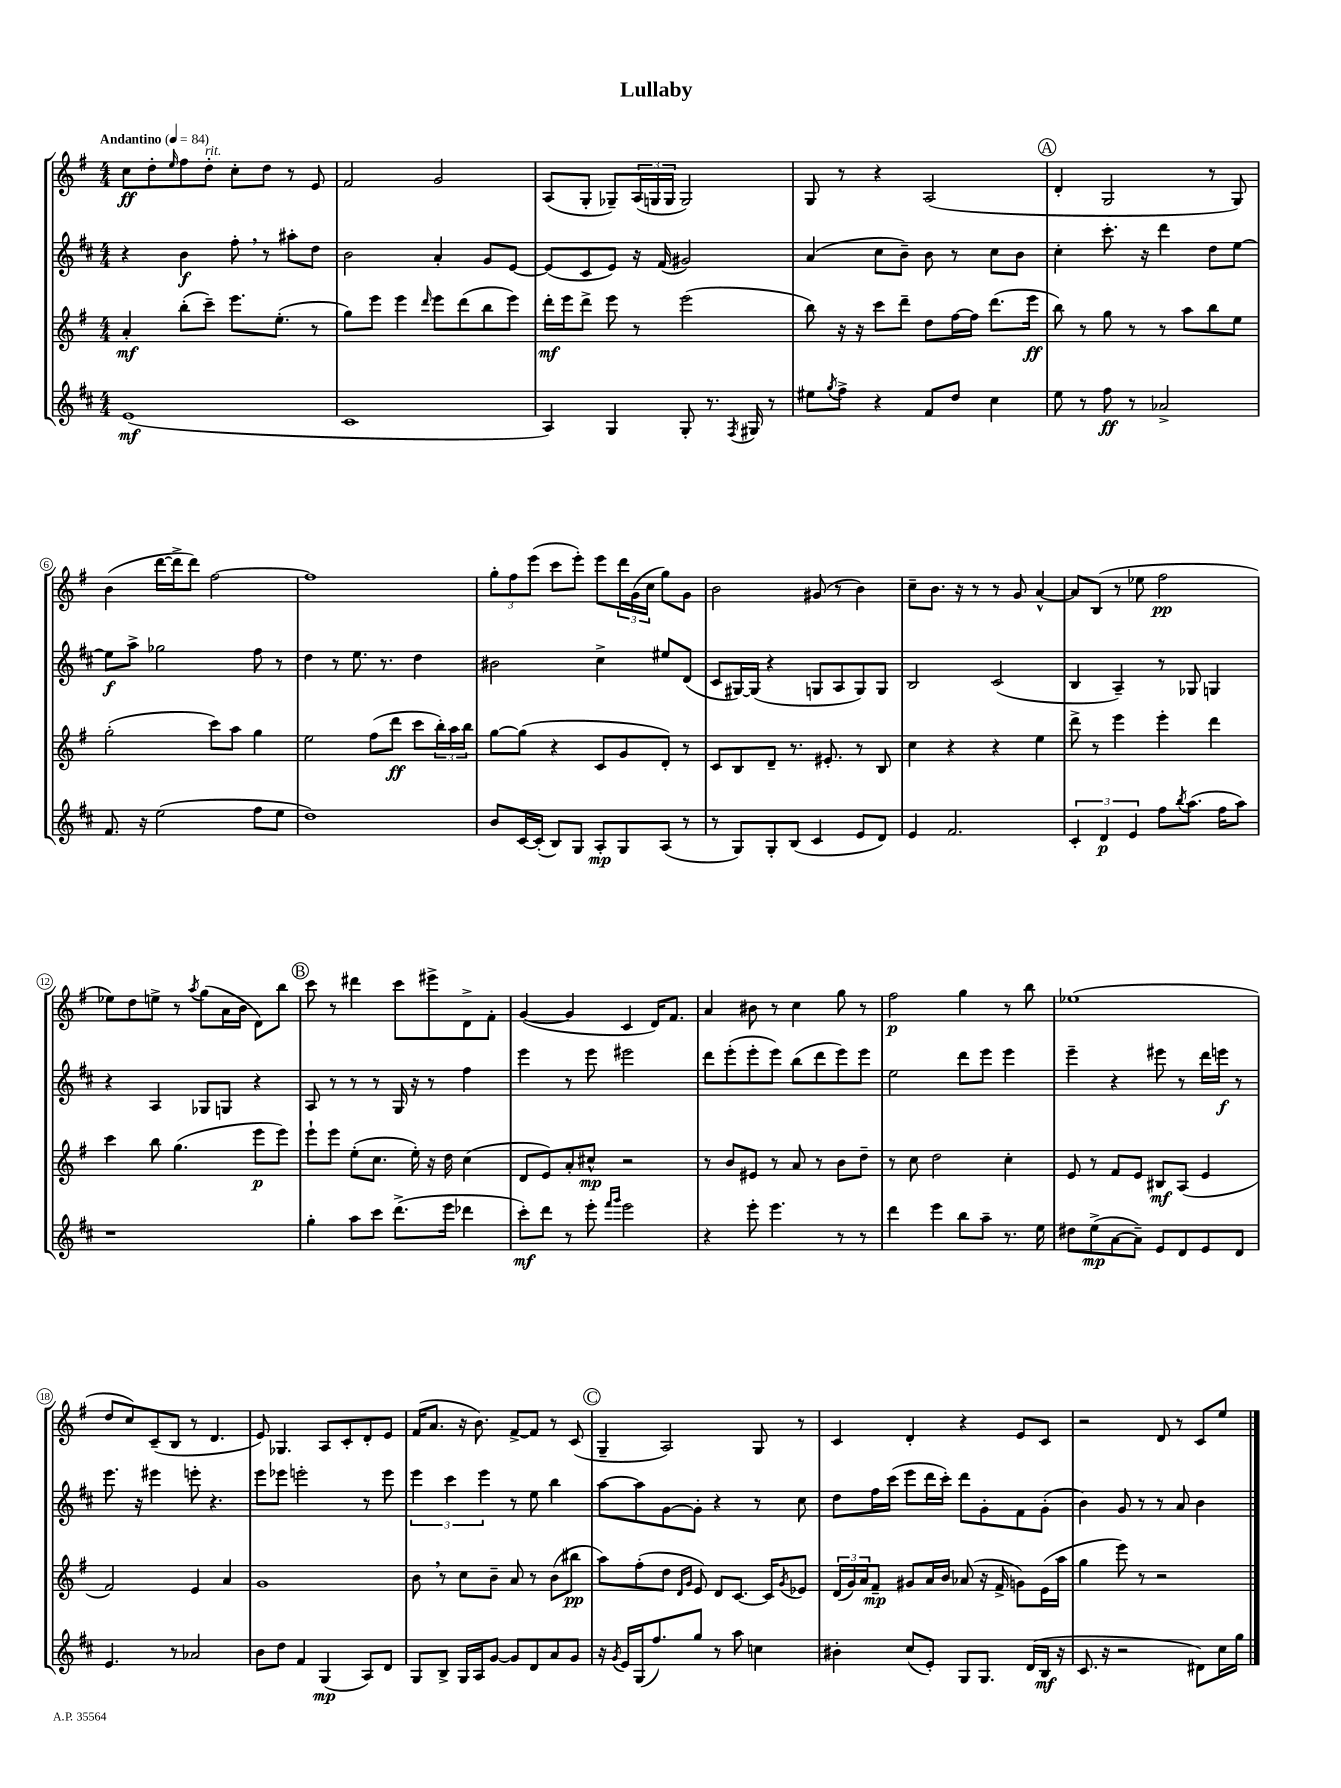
\header { title = "Lullaby" }
<<
\new StaffGroup <<
\new Staff = "s0" {
    \clef treble \key g \major \numericTimeSignature \time 4/4 \tempo "Andantino" 4 = 84
    c''8\ff d''8-. \grace { e''16 } fis''8 d''8-.^\markup { \italic "rit." } c''8-. d''8 r8 e'8 |
    fis'2 g'2 |
    a8( g8-. ges8--) \tuplet 3/2 { a16( g16 g16 } g2) |
    g8 r8 r4 a2( |
    \mark \markup { \circle "A" } d'4-. g2 r8 g8) |
    b'4( d'''16~ d'''16-> d'''8) fis''2~ |
    fis''1 |
    \tuplet 3/2 { g''8-. fis''8 e'''8( } c'''8 e'''8-.) e'''8 \tuplet 3/2 { d'''16 g'16( c''16 } g''8) g'8 |
    b'2 gis'8( r8 b'4) |
    c''8-- b'8. r16 r8 r8 g'8 a'4~-^ |
    a'8 b8( r8 ees''8 fis''2\pp |
    ees''8) d''8 e''8-> r8 \acciaccatura { a''8 } g''8( a'16 b'16 d'8) b''8 |
    \mark \markup { \circle "B" } c'''8 r8 dis'''4 c'''8 eis'''8-> d'8-> fis'8-. |
    g'4~( g'4 c'4 d'16) fis'8. |
    a'4 bis'8 r8 c''4 g''8 r8 |
    fis''2\p g''4 r8 b''8 |
    ees''1( |
    d''8 c''8) c'8--( b8 r8 d'4. |
    e'8) ges4. a8 c'8-. d'8-. e'8 |
    fis'16( a'8. r16 b'8.) fis'8~-> fis'8 r8 c'8( |
    \mark \markup { \circle "C" } g4-- a2) g8 r8 |
    c'4 d'4-. r4 e'8 c'8 |
    r2 d'8 r8 c'8 e''8 \bar "|." |
}
\new Staff = "s1" {
    \clef treble \key d \major \numericTimeSignature \time 4/4
    r4 b'4\f fis''8-. \breathe r8 ais''8-. d''8 |
    b'2 a'4-. g'8 e'8~ |
    e'8( cis'8 e'8) r16 fis'16( gis'2) |
    a'4( cis''8 b'8--) b'8 r8 cis''8 b'8 |
    \mark \markup { \circle "A" } cis''4-. cis'''8.-. r16 d'''4 d''8 e''8~ |
    e''8\f a''8-> ges''2 fis''8 r8 |
    d''4 r8 e''8. r8. d''4 |
    bis'2 cis''4-> eis''8 d'8( |
    cis'8 gis16~) gis16( r4 g8 a8 g8) g8 |
    b2 cis'2( |
    b4 a4--) r8 ges8 g4 |
    r4 a4 ges8 g8 r4 |
    \mark \markup { \circle "B" } a8 r8 r8 r8 g16 r16 r8 fis''4 |
    e'''4 r8 e'''8 eis'''2 |
    d'''8 e'''8-.( e'''8-. e'''8) b''8( d'''8 e'''8) e'''8 |
    e''2 d'''8 e'''8 e'''4 |
    e'''4-- r4 eis'''8 r8 d'''16 e'''16\f r8 |
    e'''8. r16 eis'''4 e'''8-. r4. |
    e'''8 ees'''8 e'''2-. r8 e'''8 |
    \tuplet 3/2 { e'''4 cis'''4 e'''4 } r8 e''8 b''4 |
    \mark \markup { \circle "C" } a''8~ a''8 g'8~ g'8-. r4 r8 cis''8 |
    d''8 fis''16 cis'''16( e'''8 d'''16 cis'''16-.) d'''8 g'8-. fis'8 g'8-.( |
    b'4) g'8 r8 r8 a'8 b'4 \bar "|." |
}
\new Staff = "s2" {
    \clef treble \key g \major \numericTimeSignature \time 4/4
    a'4-.\mf b''8-.( c'''8--) e'''8. e''8.-.( r8 |
    g''8) e'''8 e'''4 \grace { d'''16 } e'''8 d'''8( b''8 e'''8) |
    d'''16-.\mf e'''16 d'''8-> e'''8 r8 e'''2( |
    b''8) r16 r16 c'''8 d'''8-- d''8 fis''16~ fis''16 d'''8.( e'''16\ff |
    \mark \markup { \circle "A" } b''8) r8 g''8 r8 r8 a''8 b''8 e''8 |
    g''2-.( c'''8) a''8 g''4 |
    e''2 fis''8( d'''8\ff c'''8 \tuplet 3/2 { b''16-.) a''16 b''16 } |
    g''8~ g''8( r4 c'8 g'8 d'8-.) r8 |
    c'8 b8 d'8-- r8. eis'8.-. r8 b8 |
    c''4 r4 r4 e''4 |
    d'''8-> r8 e'''4 e'''4-. d'''4 |
    c'''4 b''8 g''4.( e'''8\p e'''8) |
    \mark \markup { \circle "B" } e'''8-! e'''8 e''8-.( c''8. e''16-.) r16 d''16 c''4( |
    d'8 e'8) a'8-. cis''8-^\mp r2 |
    r8 b'8 eis'8 r8 a'8 r8 b'8 d''8-- |
    r8 c''8 d''2 c''4-. |
    e'8 r8 fis'8 e'8 bis8\mf a8( e'4 |
    fis'2) e'4 a'4 |
    g'1 |
    b'8 \breathe r8 c''8 b'8-- a'8 r8 b'8( bis''8\pp |
    \mark \markup { \circle "C" } a''8) fis''8-.( d''8 \grace { d'16 g'16 } e'8) d'8 c'8.~ c'16 \acciaccatura { g'8 } ees'8 |
    \tuplet 3/2 { d'16( g'16) a'16 } fis'8--\mp gis'8 a'16 b'16 aes'8( r16 fis'16-> g'8) e'16( a''16 |
    g''4 e'''8) r8 r2 \bar "|." |
}
\new Staff = "s3" {
    \clef treble \key d \major \numericTimeSignature \time 4/4
    e'1\mf( |
    cis'1 |
    a4) g4 g8-. r8. \acciaccatura { fis8 } gis16 r8 |
    eis''8 \acciaccatura { g''8 } fis''8-> r4 fis'8 d''8 cis''4 |
    \mark \markup { \circle "A" } e''8 r8 fis''8\ff r8 aes'2-> |
    fis'8. r16 e''2( fis''8 e''8 |
    d''1) |
    b'8 cis'16~ cis'16-.( b8) g8 a8-.\mp g8 a8( r8 |
    r8 g8) g8-. b8( cis'4 e'8 d'8) |
    e'4 fis'2. |
    \tuplet 3/2 { cis'4-. d'4\p e'4 } fis''8 \acciaccatura { b''8 } a''8.( fis''16 a''8) |
    r1 |
    \mark \markup { \circle "B" } g''4-. a''8 cis'''8 d'''8.->( e'''16 des'''4 |
    cis'''8-.\mf) d'''8 r8 e'''8-. \grace { fis'''16 g'''16 } e'''2 |
    r4 e'''8-. e'''4. r8 r8 |
    d'''4 e'''4 b''8 a''8-- r8. e''16 |
    dis''8 e''8->\mp( a'8~ a'8--) e'8 d'8 e'8 d'8 |
    e'4. r8 aes'2 |
    b'8 d''8 fis'4 g4\mp( a8) d'8 |
    g8 b8-> g16 a16 g'8~ g'8 d'8 a'8 g'8 |
    \mark \markup { \circle "C" } r16 \acciaccatura { g'8 } e'16 g16( fis''8.) g''8 r8 a''8 c''4 |
    bis'4-. cis''8( e'8-.) g8 g8. d'16( b16\mf r16 |
    cis'8. r16 r2 dis'8) cis''16 g''16 \bar "|." |
}
>>
>>
\layout { \context { \Score \override BarNumber.stencil = #(make-stencil-circler 0.1 0.3 ly:text-interface::print) } }
